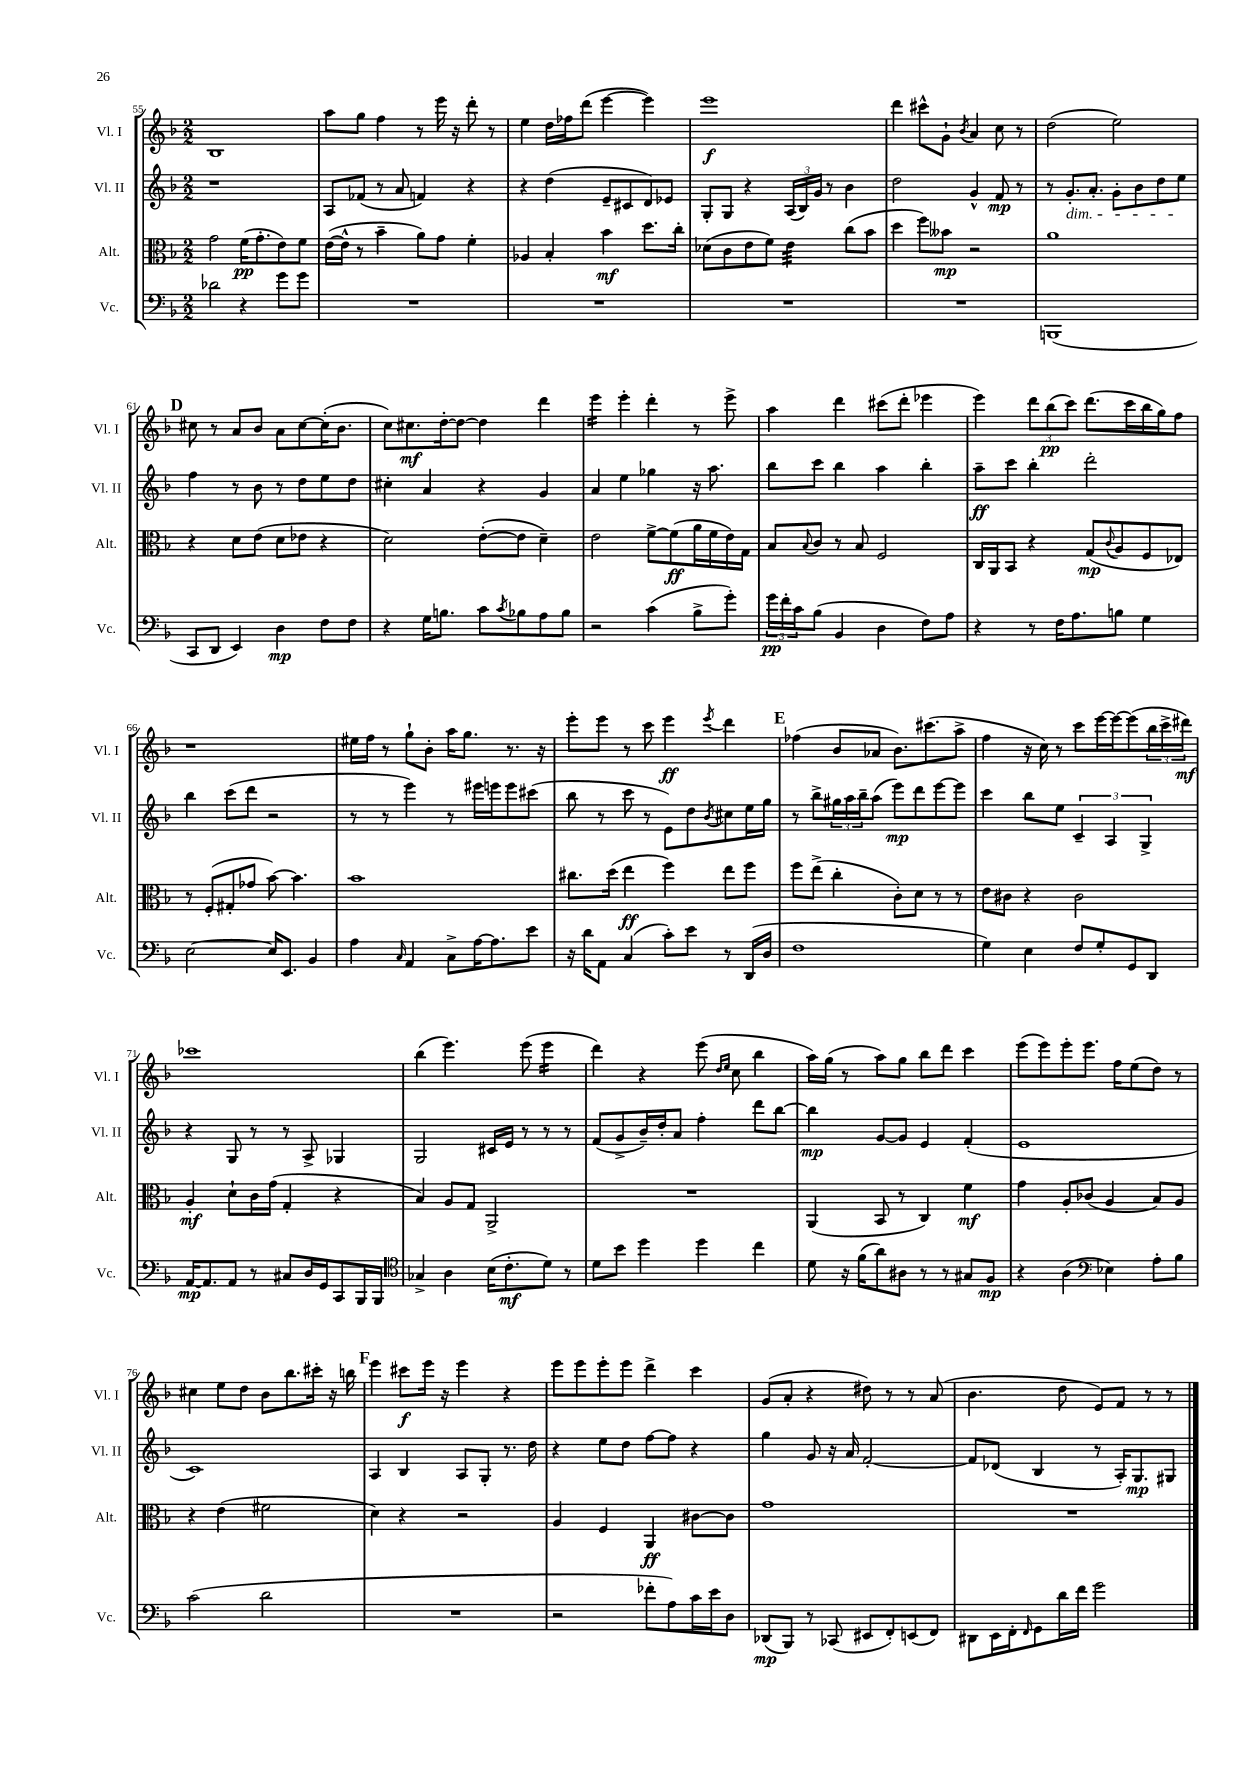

**kern	**kern	**kern	**kern
*staff4	*staff3	*staff2	*staff1
*clefF4	*clefC3	*clefG2	*clefG2
*k[b-]	*k[b-]	*k[b-]	*k[b-]
*M2/2	*M2/2	*M2/2	*M2/2
2d-	2g	1r	1B-
4r	(16f	.	.
.	8.g'	.	.
8g	8e)	.	.
8g	8f	.	.
=	=	=	=
1r	([16e	8A	8aa
.	16e^^]	.	.
.	8r	(8f-	8gg
.	4b-~	8r	4ff
.	.	8a	.
.	8a)	4f)	8r
.	8g	.	16eee
.	.	.	16r
.	4f'	4r	8ddd'
.	.	.	8r
=	=	=	=
1r	4A-	4r	4ee
.	4B-'	(4dd	16dd
.	.	.	16ff-
.	.	.	(8ddd
.	4b-	8e~	[4eee
.	.	8c#	.
.	8.dd	8d)	4eee])
.	.	8e-	.
.	16cc'	.	.
=	=	=	=
1r	(8d-	8G'	1eee
.	8c	8G	.
.	8e	4r	.
.	8f)	.	.
.	4e	(24A	.
.	.	24B-)	.
.	.	24g	.
.	.	8r	.
.	(8cc	4b-	.
.	8b-	.	.
=	=	=	=
1r	4dd	2dd	4ddd
.	8ff)	.	8ccc#^^
.	8b--	.	8g`
.	.	.	8qb-
.	2r	4g^^	4a
.	.	8f	8cc
.	.	8r	8r
=	=	=	=
(1BBB	1a	8r	(2dd
.	.	8.g'	.
.	.	8.a'	.
.	.	8g'	2ee)
.	.	8b-	.
.	.	8dd	.
.	.	8ee	.
=	=	=	=
8CC	4r	4ff	8cc#
8DD	.	.	8r
4EE)	8d	8r	8a
.	(8e	8b-	8b-
4D	8d	8r	8a
.	8e-	8dd	[8cc#
8F	4r	8ee	(16cc#']
.	.	.	8.b-
8F	.	8dd	.
=	=	=	=
4r	2d)	4cc#'	8cc)
.	.	.	8.cc#
16G	.	4a	.
8.B	.	.	[16dd'
.	.	.	8dd_
8c	([8e'	4r	4dd]
8qc	.	.	.
8B-	8e]	.	.
8A	4d~)	4g	4ddd
8B-	.	.	.
=	=	=	=
2r	2e	4a	4eee
.	.	4ee	4eee'
(4c	[8f^	4gg-	4ddd'
.	(8f]	.	.
8B-^	16a	16r	8r
.	16f	8.aa	.
8g')	16e)	.	8eee^
.	16G	.	.
=	=	=	=
24g	8B-	8bb-	4aa
24f'	.	.	.
24c	.	.	.
.	8qqB-	.	.
(8B-	8c	8ccc	.
4BB-	8r	4bb-	4ddd
.	8B-	.	.
4D	2F	4aa	(8ccc#
.	.	.	8ddd'
8F)	.	4bb-'	4eee-
8A	.	.	.
=	=	=	=
4r	16C	8aa~	4eee)
.	16AA	.	.
.	8BB-	8ccc	.
8r	4r	4bb-'	12ddd
.	.	.	(12bb-
16F	.	.	.
.	.	.	12ccc)
8.A	.	.	.
.	(8G	2ddd'	(8.ddd
.	8qqc	.	.
8B	8A	.	.
.	.	.	16ccc
4G	8F	.	16bb-
.	.	.	16gg)
.	8E-)	.	8ff
=	=	=	=
[2E	8r	4bb-	1r
.	(8F'	.	.
.	8G#'	(8ccc	.
.	8g-	8ddd	.
16E]	[8b-)	2r	.
8.EE	.	.	.
.	4.b-]	.	.
4BB-	.	.	.
=	=	=	=
4A	1b-	8r	16ee#
.	.	.	16ff
.	.	8r	8r
16qqC	.	.	.
4AA	.	4eee)	8gg`
.	.	.	8b-'
8C^	.	8r	16aa
.	.	.	8.gg
[16A	.	16eee#	.
8.A]	.	16eee	.
.	.	8eee	8.r
8e	.	(8ccc#	.
.	.	.	16r
=	=	=	=
16r	8.cc#	8bb-	8eee'
16d	.	.	.
8AA	.	8r	8eee
.	(16dd	.	.
(4C	4ee	8ccc	8r
.	.	8r	8ccc
8c')	4ff)	8e)	4eee
8e	.	8dd	.
.	.	8qb-	8qeee
8r	8ee	8cc#	4ddd
(16DD	8ff	16ee	.
16D	.	16gg	.
=	=	=	=
1F	8ff	8r	(4ff-
.	(8ee^	8bb-^	.
.	4cc'	24gg#	8b-
.	.	24aa	.
.	.	24bb-~	.
.	.	(8aa	8a-
.	8c')	8eee)	8.b-)
.	8d	8ddd	.
.	.	.	(8.ccc#
.	8r	[8eee	.
.	8r	8eee]	8aa^
=	=	=	=
4G)	8e	4ccc	4ff
.	8c#	.	.
4E	4r	8bb-	16r
.	.	.	16cc)
.	.	8ee	8r
8F	2c#	6c~	8ccc
8G'	.	.	[16eee
.	.	6A	.
.	.	.	16eee_
8GG	.	.	(8eee]
.	.	6G^	.
8DD	.	.	24bb-
.	.	.	24ccc^
.	.	.	24ddd#)
=	=	=	=
[16AA	4A'	4r	1ccc-
8.AA]	.	.	.
8AA	8d`	8G	.
8r	16c	8r	.
.	(16g	.	.
8C#	4G'	8r	.
16D	.	8A^	.
16GG	.	.	.
8CC	4r	4G-	.
16BBB-	.	.	.
16BBB-	.	.	.
=	=	=	=
*clefC4	*	*	*
4G-^	4B-)	2G	(4bb-
4A	8A	.	4.eee)
.	8G	.	.
(16B-	2AA^	16c#	.
8.c'	.	16e	.
.	.	8r	(8eee
8d)	.	8r	4eee
8r	.	8r	.
=	=	=	=
8d	1r	(8f	4ddd)
8b-	.	8g^	.
4dd	.	16b-~)	4r
.	.	16dd'	.
.	.	8a	.
4dd	.	4ff'	(8eee
.	.	.	16qqdd
.	.	.	16qqee
.	.	.	8cc
4cc	.	8ddd	4bb-
.	.	[8bb-	.
=	=	=	=
8d	(4AA	4bb-]	16aa)
.	.	.	(16gg
16r	.	.	8r
(16f	.	.	.
8a)	8BB-	[8g	8aa)
8A#	8r	8g]	8gg
8r	4C)	4e	8bb-
8r	.	.	8ddd
8G#	4f	(4f'	4ccc
8F	.	.	.
=	=	=	=
4r	4g	1e	(8eee
.	.	.	8eee)
(4A	8A'	.	8eee'
.	(8c-	.	8.eee
*clefF4	*	*	*
4E-)	4A	.	.
.	.	.	16ff
.	.	.	(8ee
8A'	8B-)	.	8dd)
8B-	8A	.	8r
=	=	=	=
(2c	4r	1c)	4cc#
.	(4e	.	8ee
.	.	.	8dd
2d	2f#	.	8b-
.	.	.	8.bb-
.	.	.	16ccc#'
.	.	.	16r
.	.	.	16bb
=	=	=	=
1r	4d)	4A	4eee
.	4r	4B-	8ccc#
.	.	.	16eee
.	.	.	16r
.	2r	8A	4eee
.	.	8G'	.
.	.	8.r	4r
.	.	16dd	.
=	=	=	=
2r	4A	4r	8eee
.	.	.	8eee
.	4F	8ee	8eee'
.	.	8dd	8eee
8f-'	4AA	[8ff	4ddd^
8A)	.	8ff]	.
16c	[8c#	4r	4ccc
16e	.	.	.
8D	8c#]	.	.
=	=	=	=
(8DD-	1g	4gg	(8g
8BBB-)	.	.	8a'
8r	.	8g	4r
(8CC-	.	16r	.
.	.	16a	.
8EE#	.	[2f'	8dd#)
8FF')	.	.	8r
(8EE	.	.	8r
8FF)	.	.	(8a
=	=	=	=
8DD#	1r	8f]	4.b-
16EE	.	(8d-	.
16FF'	.	.	.
16qqFF	.	.	.
8GG	.	4B-	.
16d	.	.	8dd
16f	.	.	.
2g	.	8r	8e)
.	.	16A')	8f
.	.	8.G	.
.	.	.	8r
.	.	8G#	8r
==	==	==	==
*-	*-	*-	*-
